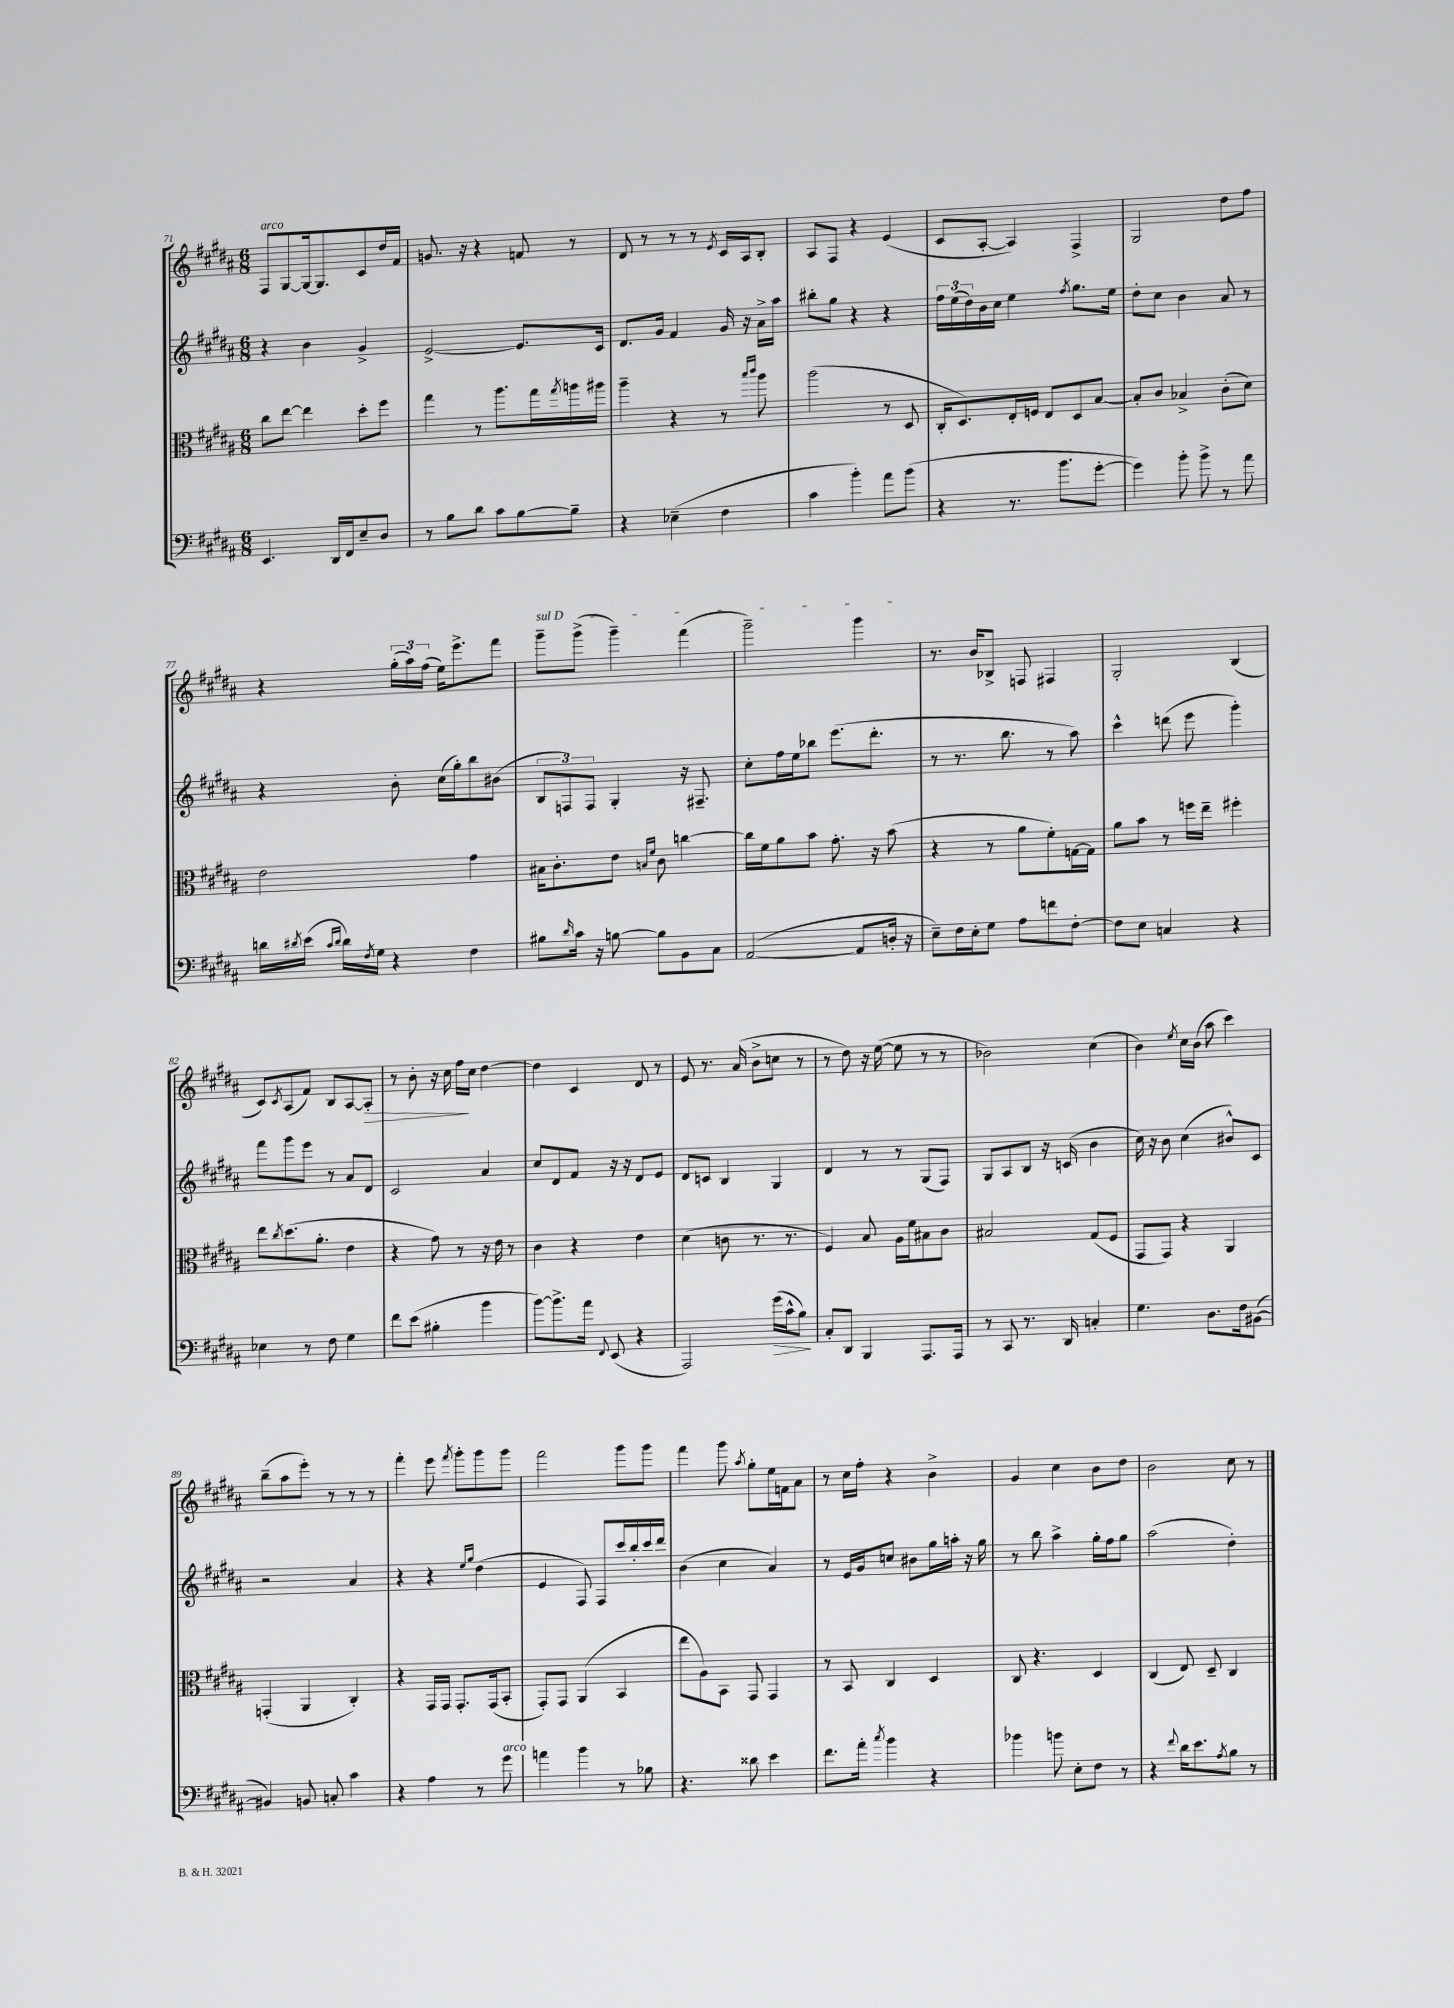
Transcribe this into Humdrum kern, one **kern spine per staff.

**kern	**dynam	**kern	**kern	**kern	**dynam
*part4	*part4	*part3	*part2	*part1	*part1
*staff4	*staff4	*staff3	*staff2	*staff1	*staff1
*clefF4	*	*clefC3	*clefG2	*clefG2	*
*k[f#c#g#d#a#]	*	*k[f#c#g#d#a#]	*k[f#c#g#d#a#]	*k[f#c#g#d#a#]	*
*M6/8	*	*M6/8	*M6/8	*M6/8	*
=71	=71	=71	=71	=71	=71
!	!	!	!	!LO:TX:a:i:t=arco	!
4.EE/	.	8cc#\L	4r	8F#/L	.
.	.	[8ee\J	.	[8G#/	.
.	.	4ee\]	4b\	16G#/k_	.
.	.	.	.	8.G#/]	.
16DD#/LL	.	.	.	.	.
16FF#/J	.	.	.	.	.
8E~/	.	8dd#'\L	4g#^/	8c#/	.
8D#/J	.	8ff#\J	.	16dd#/L	.
.	.	.	.	16f#/JJ	.
=72	=72	=72	=72	=72	=72
8r	.	4gg#\	[2e^/	8.gn/	.
8B\L	.	.	.	.	.
.	.	.	.	16r	.
8d#\J	.	8r	.	4r	.
8c#\L	.	8.aa#\L	.	.	.
[8B\	.	.	8.e/L]	8fn/	.
.	.	16gg#\L	.	.	.
.	.	8qgg#/	.	.	.
8B~\J]	.	16aan\	.	8r	.
.	.	16aa#X\JJ	16c#/Jk	.	.
=73	=73	=73	=73	=73	=73
4r	.	4aa#~\	8.d#/L	8d#/	.
.	.	.	.	8r	.
.	.	.	16g#/Jk	.	.
(4E-X~\	.	4r	4f#/	8r	.
.	.	.	.	8r	.
.	.	.	.	8qe/	.
4F#\	.	8r	16g#/	16c#/LL	.
.	.	.	16r	16A#/J	.
.	.	16qqbb/LL	.	.	.
.	.	16qqccc#/JJ	.	.	.
.	.	8aa#\	16a#^\LL	8B'/J	.
.	.	.	16aa#\JJ	.	.
=74	=74	=74	=74	=74	=74
4c#\	.	(2aa#\	8bb#X'\L	8A#/L	.
.	.	.	8gg#\J	8F#/J	.
4b'\)	.	.	4r	4r	.
8a#\L	.	8r	4r	(4e/	.
(8b\J	.	8D#/	.	.	.
=75	=75	=75	=75	=75	=75
4r	.	16C#'/KL	24ff#\LL	8c#/L	.
.	.	.	(24ee\	.	.
.	.	8.D#/)	.	.	.
.	.	.	24dd#\)	.	.
.	.	.	16b\	[8A#'/J	.
.	.	.	16cc#\JJ	.	.
8.r	.	16E'/L	4ee\	4A#/])	.
.	.	16Fn/JJ	.	.	.
.	.	8E/L	.	.	.
8.b\L	.	.	.	.	.
.	.	.	8qff#/	.	.
.	.	8D#/	8.gg#\L	4F#^/	.
[8g#'\J	.	[8B/J	.	.	.
.	.	.	16ee\Jk	.	.
=76	=76	=76	=76	=76	=76
4g#\])	.	8B'/L]	8dd#'\L	2G#/	.
.	.	8c#/J	8cc#\J	.	.
8b'\	.	4B-X^/	4b\	.	.
8b^\	.	.	.	.	.
8r	.	(8c#'\L	8a#/	8dd#\L	.
8a#\	.	8d#\J)	8r	8ff#\J	.
!!LO:LB:g=z
=77	=77	=77	=77	=77	=77
16dn\LL	.	2e\	4r	4r	.
8qd#X/	.	.	.	.	.
(16e\JJ	.	.	.	.	.
16qqc#/LL	.	.	.	.	.
16qqd#/JJ	.	.	.	.	.
16d#\LL)	.	.	.	.	.
8qF#/	.	.	.	.	.
16G#\JJ	.	.	.	.	.
4r	.	.	8b'\	(24gg#'\LL	.
.	.	.	.	24aa#\)	.
.	.	.	.	(24ff#\JJ	.
.	.	.	(16cc#\LL	16ee\KL)	.
.	.	.	16gg#'\J)	8.eee^\	.
4F#\	.	4g#\	8bb\	.	.
.	.	.	(8b#X\J	8fff#\J	.
=78	=78	=78	=78	=78	=78
!	!	!	!	!LO:TX:a:i:t=sul D	!
8B#X\L	.	16B#X\KL	12B/L	8ggg#~\L	.
.	.	8.c#'\	.	.	.
.	.	.	12Fn/)	.	.
16qqd#/	.	.	.	.	.
16c#\Jk	.	.	.	(8ggg#^\J	.
.	.	.	12F/J	.	.
16r	.	.	.	.	.
[8Bn\	.	8e\J	4G#'/	4ggg#~\)	.
.	.	16qqBn/LL	.	.	.
.	.	16qqf#/JJ	.	.	.
8B\L]	.	8c#\	.	.	.
8BB\	.	[4ccn\	16r	(4fff#\	.
.	.	.	8.F#X~/	.	.
8C#\J	.	.	.	.	.
=79	=79	=79	=79	=79	=79
([2AA#/	.	16cc\LL]	8cc#'\L	2ggg#~\)	.
.	.	16f#\J	.	.	.
.	.	8a#\	16ff#\L	.	.
.	.	.	16ee\J	.	.
.	.	8b\J	8bb-X\J	.	.
.	.	8.g#'\	(8.eee\L	.	.
8AA#/L]	.	.	.	4ggg#\	.
.	.	16r	8.ddd#'\J	.	.
16Dn'/Jk	.	(8b\	.	.	.
16r	.	.	.	.	.
=80	=80	=80	=80	=80	=80
8E~\L)	.	4r	8r	8.r	.
16F#\L	.	.	8.r	.	.
16E'\J	.	.	.	16b/KL	.
8G#\J	.	8r	.	8B-X^/J	.
.	.	.	8.bb\	.	.
8A#\L	.	8a#\L	.	8Fn/	.
8fn\	.	8f#'\)	8r	4F#X/	.
[8F#'\J	.	[16Gn\L	8aa#\)	.	.
.	.	16G\JJ]	.	.	.
=81	=81	=81	=81	=81	=81
8F#\L]	.	8a#\L	4ccc#^^\	2G#'/	.
8E\J	.	8b\J	.	.	.
4Cn/	.	8r	(8dddn\	.	.
.	.	16ffn\LL	8eee\	.	.
.	.	16ee~\JJ	.	.	.
4r	.	4ff#X'\	4ggg#'\)	(4B/	.
!!LO:LB:g=z
=82	=82	=82	=82	=82	=82
4E-X\	.	8ee\L	8fff#\L	8c#/L)	.
.	.	8qcc#/	.	8qc#/	.
.	.	(8.dd#\	8ggg#\	(8A#/	.
8r	.	.	8eee\J	8f#/J)	.
.	.	8.a#'\J	.	.	.
8F#\	.	.	8r	8B/L	.
4G#\	.	4e\	8a#/L	[8A#/	.
!	!	!	!	!	!LO:HP:b
.	.	.	8d#/J	8A#'/J]	>
=83	=83	=83	=83	=83	=83
8f#\L	.	4r	2c#/	8r	.
(8e\J	.	.	.	8b'\	.
4B#X'\	.	8g#\)	.	16r	.
.	.	.	.	16cc#\	.
.	.	8r	.	16ff#\LL	.
.	.	.	.	16cc#\JJ	]
4b\	.	16r	4a#/	[4dd#\	.
.	.	16e\	.	.	.
.	.	8r	.	.	.
=84	=84	=84	=84	=84	=84
[8b\L)	.	4c#\	8cc#/L	4dd#\]	.
8.b^\]	.	.	8d#/	.	.
.	.	4r	8f#/J	4c#/	.
16a#\Jk	.	.	.	.	.
8qqFF#/	.	.	.	.	.
(8EE/	.	.	16r	.	.
.	.	.	16r	.	.
4r	.	4e\	8d#/L	8d#/	.
.	.	.	8e/J	8r	.
=85	=85	=85	=85	=85	=85
2AAA#/)	.	(4d#\	8d#/L	8e/	.
.	.	.	8cn/J	8.r	.
.	.	8cn\	4B/	.	.
.	.	.	.	(16a#/	.
.	.	8.r	.	8b^\L	.
!	!LO:HP:b	!	!	!	!
(16g#\LL	>	.	4G#/	8ccn\J	.
16c#^^\J	.	8.r	.	.	.
8B\J)	.	.	.	8r	.
.	]	.	.	.	.
=86	=86	=86	=86	=86	=86
8C#'/L	.	4F#/)	4d#/	8r	.
8DD#/J	.	.	.	8dd#\)	.
4BBB/	.	8B/	8r	16r	.
.	.	.	.	([16ee\	.
.	.	16A#\LL	8r	8ee\]	.
.	.	16f#\J	.	.	.
8.AAA#/L	.	8B#X\	(8G#/L	8r	.
.	.	8c#\J	8F#/J)	8r	.
16AAA#/Jk	.	.	.	.	.
=87	=87	=87	=87	=87	=87
8r	.	2B#X/	8G#/L	2b-X\)	.
8CC#/	.	.	8A#/	.	.
8.r	.	.	8B/J	.	.
.	.	.	16r	.	.
16DD#/	.	.	(16cn/	.	.
4Cn'/	.	(8G#/L	4b\	(4cc#\	.
.	.	8F#/J	.	.	.
=88	=88	=88	=88	=88	=88
4.G#\	.	8GG#/L	16cc#\)	4b\)	.
.	.	.	16r	.	.
.	.	8GG#/J)	8b\	.	.
.	.	.	.	8qee/	.
.	.	4r	(4cc#\	16cc#\LL	.
.	.	.	.	(16b\JJ	.
8.D#\L	.	.	.	8aa#\	.
.	.	4AA#/	8b#X^^/L)	4ccc#\)	.
16F#\k	.	.	.	.	.
([8BB#X\J	.	.	8c#/J	.	.
!!LO:LB:g=z
=89	=89	=89	=89	=89	=89
4BB#X/])	.	(4GGn'/	2r	(8bb~\L	.
.	.	.	.	8aa#\	.
8BBn/	.	4AA#/	.	8eee'\J)	.
8Cn'/	.	.	.	8r	.
4c#\	.	4C#'/)	4a#/	8r	.
.	.	.	.	8r	.
=90	=90	=90	=90	=90	=90
4r	.	4r	4r	4fff#'\	.
4A#\	.	16GG#/LL	4r	8eee\	.
.	.	16GG#/JJ	.	.	.
.	.	.	.	8qfff#/	.
.	.	8.GG#'/L	.	8ggg#'\L	.
.	.	.	16qqee/LL	.	.
.	.	.	16qqgg#/JJ	.	.
8r	.	.	(4dd#\	8ggg#\	.
.	.	(16GG#/k	.	.	.
!LO:TX:a:i:t=arco	!	!	!	!	!
8g#\	.	8BB'/J	.	8ggg#\J	.
=91	=91	=91	=91	=91	=91
4an\	.	8GG#'/L)	4e/	2fff#\	.
.	.	8GG#/J	.	.	.
4b\	.	(4AA#/	8F#/)	.	.
.	.	.	8F#/L	.	.
8r	.	4BB/	16ccc#/L	8ggg#\L	.
.	.	.	16bb'/	.	.
8B-X\	.	.	16ccc#/	8ggg#\J	.
.	.	.	16ddd#/JJ	.	.
=92	=92	=92	=92	=92	=92
4.r	.	8ee\L	(4b\	4fff#\	.
.	.	8A#\)	.	.	.
.	.	8BB\J	4cc#\	8ggg#\	.
.	.	.	.	8qaa#/	.
8d##X\	.	8GG#/	.	8gg#'\L	.
4e\	.	4GG#/	4a#/)	16ee\L	.
.	.	.	.	16fn\J	.
.	.	.	.	8a#\J	.
=93	=93	=93	=93	=93	=93
8.f#\L	.	8r	8r	8r	.
.	.	8BB/	16e/LL	16cc#\LL	.
16a#'\Jk	.	.	16g#/J	16ff#'\JJ	.
8qcc#/	.	.	.	.	.
4b\	.	4C#/	8ccn/J	4r	.
.	.	.	8b#X\L	.	.
4r	.	4D#/	16gg#\L	4b^\	.
.	.	.	16aan'\JJ	.	.
.	.	.	16r	.	.
.	.	.	16gg#\	.	.
=94	=94	=94	=94	=94	=94
4b-X\	.	8C#/	8r	4g#/	.
.	.	4.r	8bb\	.	.
8bn\	.	.	4aa#^\	4cc#\	.
8E'\L	.	.	.	.	.
8F#\J	.	4D#/	16gg#'\LL	8b\L	.
.	.	.	16ff#\J	.	.
8r	.	.	8gg#\J	8dd#\J	.
=95	=95	=95	=95	=95	=95
4r	.	(4C#/	(2aa#\	2b\	.
8qqf#/	.	.	.	.	.
16d#\KL	.	8E/)	.	.	.
8.e\	.	.	.	.	.
.	.	8D#~/	.	.	.
8qA#/	.	.	.	.	.
8B\J	.	4C#/	4dd#'\)	8cc#\	.
8r	.	.	.	8r	.
==	==	==	==	==	==
*-	*-	*-	*-	*-	*-
